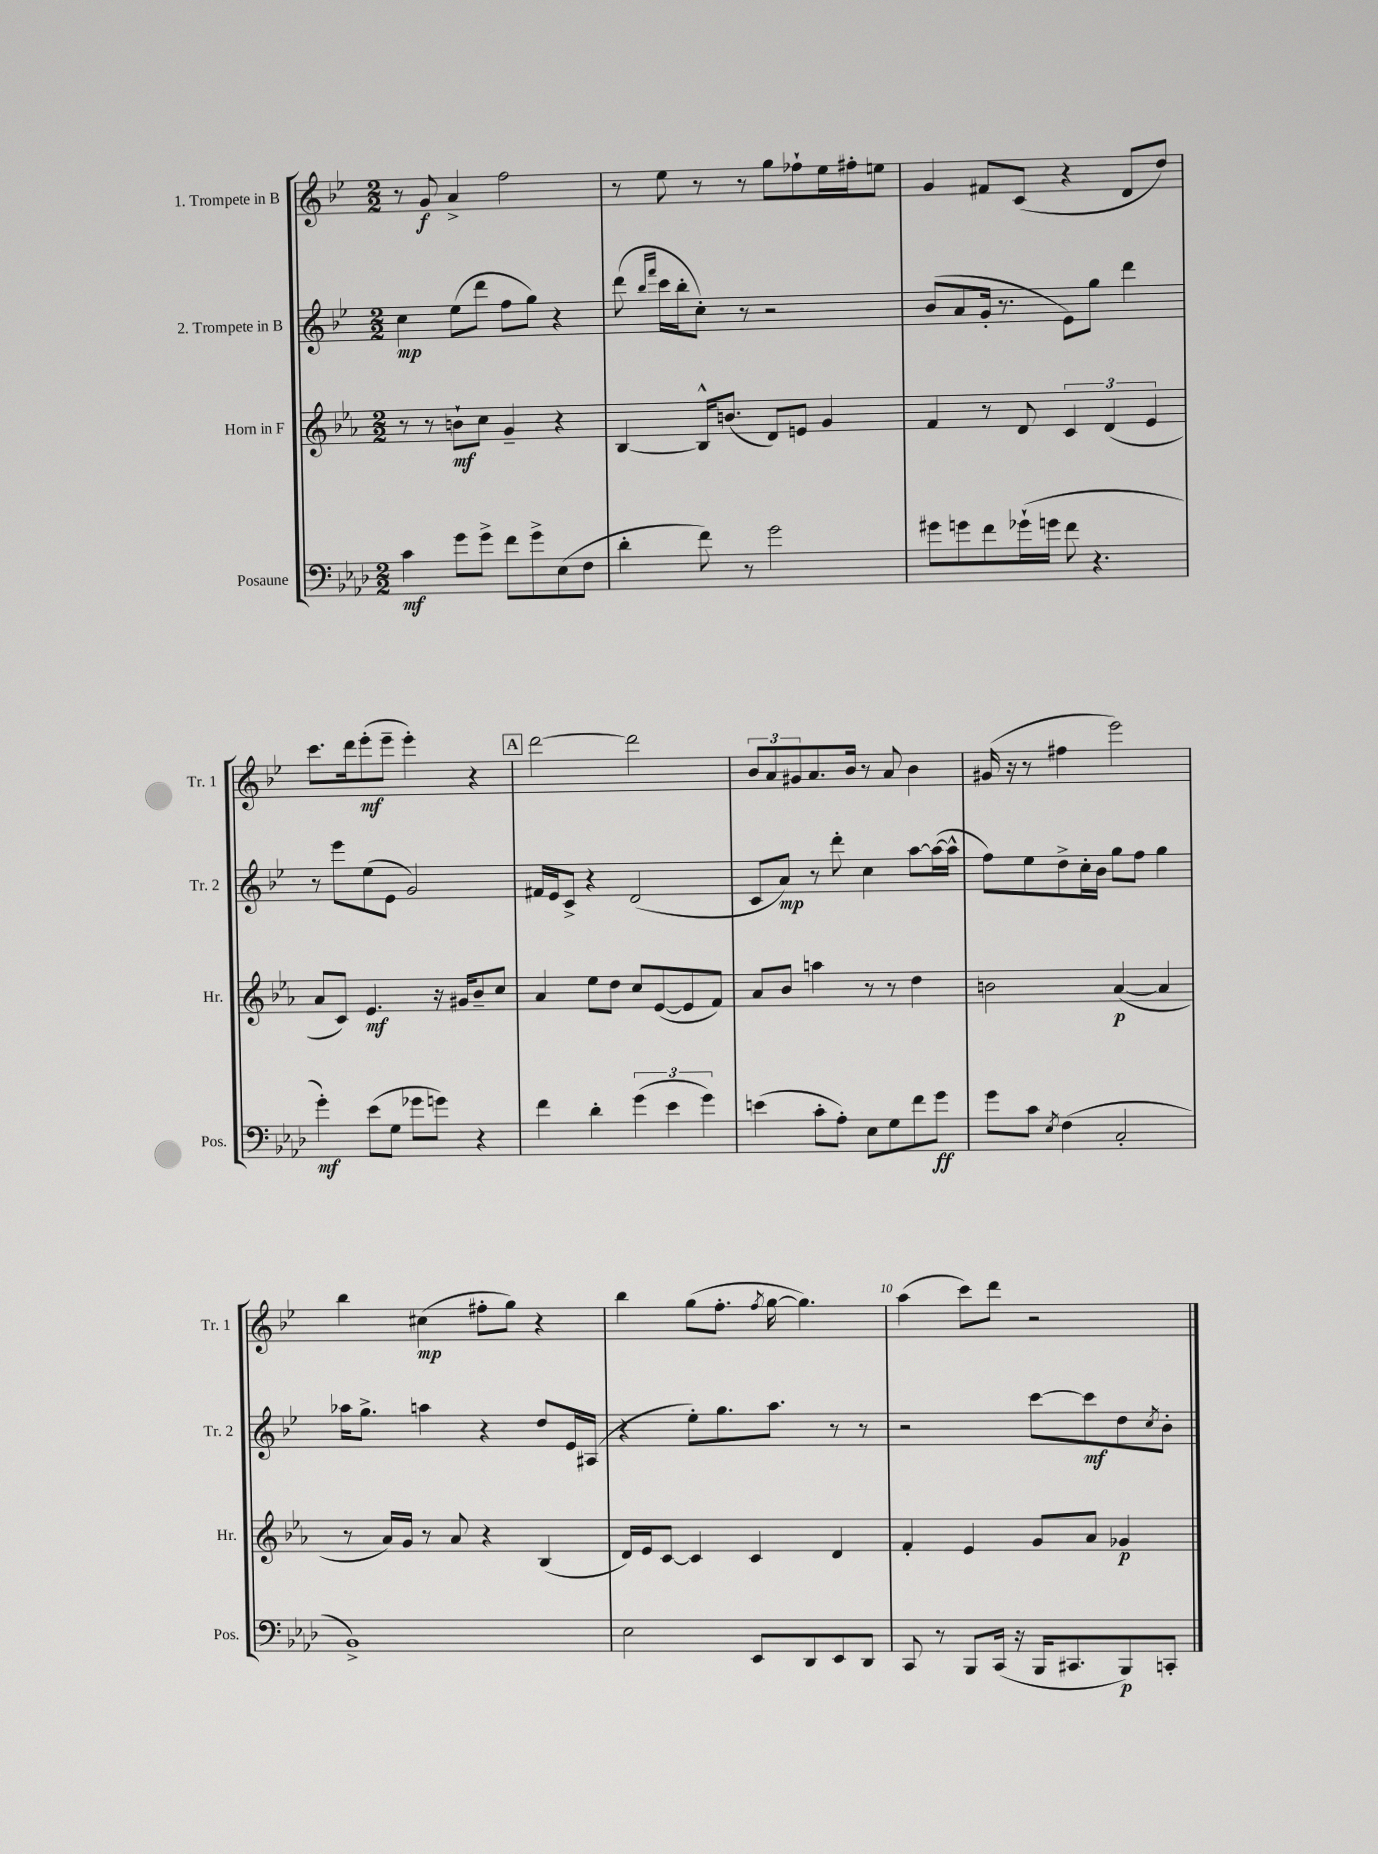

**kern	**dynam	**kern	**dynam	**kern	**dynam	**kern	**dynam
*part4	*part4	*part3	*part3	*part2	*part2	*part1	*part1
*staff4	*staff4	*staff3	*staff3	*staff2	*staff2	*staff1	*staff1
*I"Posaune	*	*I"Horn in F	*	*I"2. Trompete in B	*	*I"1. Trompete in B	*
*I'Pos.	*	*I'Hr.	*	*I'Tr. 2	*	*I'Tr. 1	*
*clefF4	*	*clefG2	*	*clefG2	*	*clefG2	*
*k[b-e-a-d-]	*	*k[b-e-a-]	*	*k[b-e-]	*	*k[b-e-]	*
*M2/2	*	*M2/2	*	*M2/2	*	*M2/2	*
=1	=1	=1	=1	=1	=1	=1	=1
4c\	mf	8r	.	4cc\	mp	8r	.
.	.	8r	.	.	.	8g/	f
8g\L	.	8bn`\L	mf	(8ee-\L	.	4a^/	.
8g^\J	.	8cc\J	.	8ddd\J	.	.	.
8f\L	.	4g~/	.	8ff\L	.	2ff\	.
8g^\	.	.	.	8gg\J)	.	.	.
(8E-\	.	4r	.	4r	.	.	.
8F\J	.	.	.	.	.	.	.
=2	=2	=2	=2	=2	=2	=2	=2
4d-'\	.	[4B-/	.	(8ddd\	.	8r	.
.	.	.	.	16qqbb-/LL	.	.	.
.	.	.	.	16qqfff/JJ	.	.	.
.	.	.	.	16ccc\LL	.	8ee-\	.
.	.	.	.	16bb-'\J	.	.	.
8f\)	.	16B-^^/KL]	.	8cc'\J)	.	8r	.
.	.	(8.bn/J	.	.	.	.	.
8r	.	.	.	8r	.	8r	.
2g\	.	8d/L)	.	2r	.	8gg\L	.
.	.	8en/J	.	.	.	8ff-X`\	.
.	.	4g/	.	.	.	16ee-\L	.
.	.	.	.	.	.	16ff#X'\J	.
.	.	.	.	.	.	8een\J	.
=3	=3	=3	=3	=3	=3	=3	=3
8g#X\L	.	4f/	.	(8b-/L	.	4g/	.
8gn\	.	.	.	8a/	.	.	.
8f\	.	8r	.	16g'/Jk	.	8f#X/L	.
.	.	.	.	8.r	.	.	.
(16g-X`\L	.	8d/	.	.	.	(8c/J	.
16gn\JJ	.	.	.	.	.	.	.
8f\	.	6c/	.	8e-\L)	.	4r	.
4.r	.	.	.	8gg\J	.	.	.
.	.	(6d/	.	.	.	.	.
.	.	.	.	4ddd\	.	8d/L	.
.	.	6e-/	.	.	.	.	.
.	.	.	.	.	.	8dd/J)	.
!!LO:LB:g=z
=4	=4	=4	=4	=4	=4	=4	=4
4g'\)	mf	8a-/L	.	8r	.	8.ccc\L	.
.	.	8c/J)	.	8eee-\L	.	.	.
.	.	.	.	.	.	16ddd\k	.
(8e-\L	.	4.e-/	mf	(8ee-\	.	(8eee-'\	mf
8G\J	.	.	.	8e-\J	.	8eee-~\J	.
8g-X\L	.	.	.	2g/)	.	4eee-'\)	.
8gn\J)	.	16r	.	.	.	.	.
.	.	16g#X/KL	.	.	.	.	.
4r	.	8b-~/	.	.	.	4r	.
.	.	8cc/J	.	.	.	.	.
!!LO:REH:place=s1:t=A
=5	=5	=5	=5	=5	=5	=5	=5
4f\	.	4a-/	.	16f#X/LL	.	[2ddd\	.
.	.	.	.	16e-/J	.	.	.
.	.	.	.	8c^/J	.	.	.
4d-'\	.	8ee-\L	.	4r	.	.	.
.	.	8dd\J	.	.	.	.	.
(6g\	.	8cc/L	.	(2d/	.	2ddd\]	.
.	.	([8e-/	.	.	.	.	.
6e-\	.	.	.	.	.	.	.
.	.	8e-/]	.	.	.	.	.
6g\)	.	.	.	.	.	.	.
.	.	8f/J)	.	.	.	.	.
=6	=6	=6	=6	=6	=6	=6	=6
(4en\	.	8a-/L	.	8c/L	.	12b-/L	.
.	.	.	.	.	.	12a/	.
.	.	8b-/J	.	8a/J)	mp	.	.
.	.	.	.	.	.	12g#X/	.
8c'\L	.	4aan\	.	8r	.	8.a/	.
8A-'\J)	.	.	.	8ddd'\	.	.	.
.	.	.	.	.	.	16b-/Jk	.
8E-\L	.	8r	.	4cc\	.	8r	.
8G\	.	8r	.	.	.	8a/	.
8f\	.	4dd\	.	[8aa\L	.	4b-\	.
8g\J	ff	.	.	(16aa\L_	.	.	.
.	.	.	.	16aa^^\JJ]	.	.	.
=7	=7	=7	=7	=7	=7	=7	=7
8g\L	.	2bn\	.	8ff\L)	.	(16g#X/	.
.	.	.	.	.	.	16r	.
8c\J	.	.	.	8ee-\	.	8r	.
8qE-/	.	.	.	.	.	.	.
(4F\	.	.	.	8dd^\	.	4ff#X\	.
.	.	.	.	16cc'\L	.	.	.
.	.	.	.	16b-\JJ	.	.	.
2C'/	.	([4a-/	p	8gg\L	.	2eee-\)	.
.	.	.	.	8ff\J	.	.	.
.	.	4a-/]	.	4gg\	.	.	.
!!LO:LB:g=z
=8	=8	=8	=8	=8	=8	=8	=8
1BB-^)	.	8r	.	16aa-X\KL	.	4bb-\	.
.	.	.	.	8.gg^\J	.	.	.
.	.	16a-/LL)	.	.	.	.	.
.	.	16g/JJ	.	.	.	.	.
.	.	8r	.	4aan\	.	(4cc#X\	mp
.	.	8a-/	.	.	.	.	.
.	.	4r	.	4r	.	8ff#X'\L	.
.	.	.	.	.	.	8gg\J)	.
.	.	(4B-/	.	8dd/L	.	4r	.
.	.	.	.	16e-/L	.	.	.
.	.	.	.	(16A#X/JJ	.	.	.
=9	=9	=9	=9	=9	=9	=9	=9
2E-\	.	16d/LL)	.	4r	.	4bb-\	.
.	.	16e-/J	.	.	.	.	.
.	.	[8c/J	.	.	.	.	.
.	.	4c/]	.	8ee-'\L)	.	(8gg\L	.
.	.	.	.	8.gg\	.	8.ff'\J	.
8EE-/L	.	4c/	.	.	.	.	.
.	.	.	.	.	.	8qff/	.
.	.	.	.	8.aa\J	.	[16gg\	.
8DD-/	.	.	.	.	.	4.gg\])	.
8EE-/	.	4d/	.	8r	.	.	.
8DD-/J	.	.	.	8r	.	.	.
=10	=10	=10	=10	=10	=10	=10	=10
8CC/	.	4f'/	.	2r	.	(4aa\	.
8r	.	.	.	.	.	.	.
8BBB-/L	.	4e-/	.	.	.	8ccc\L)	.
(16CC/Jk	.	.	.	.	.	8ddd\J	.
16r	.	.	.	.	.	.	.
16BBB-/KL	.	8g/L	.	[8ccc\L	.	2r	.
8.CC#X/	.	.	.	.	.	.	.
.	.	8a-/J	.	8ccc\]	mf	.	.
8BBB-/)	p	4g-X/	p	8dd\	.	.	.
.	.	.	.	8qcc/	.	.	.
8CCn'/J	.	.	.	8b-'\J	.	.	.
==	==	==	==	==	==	==	==
*-	*-	*-	*-	*-	*-	*-	*-
